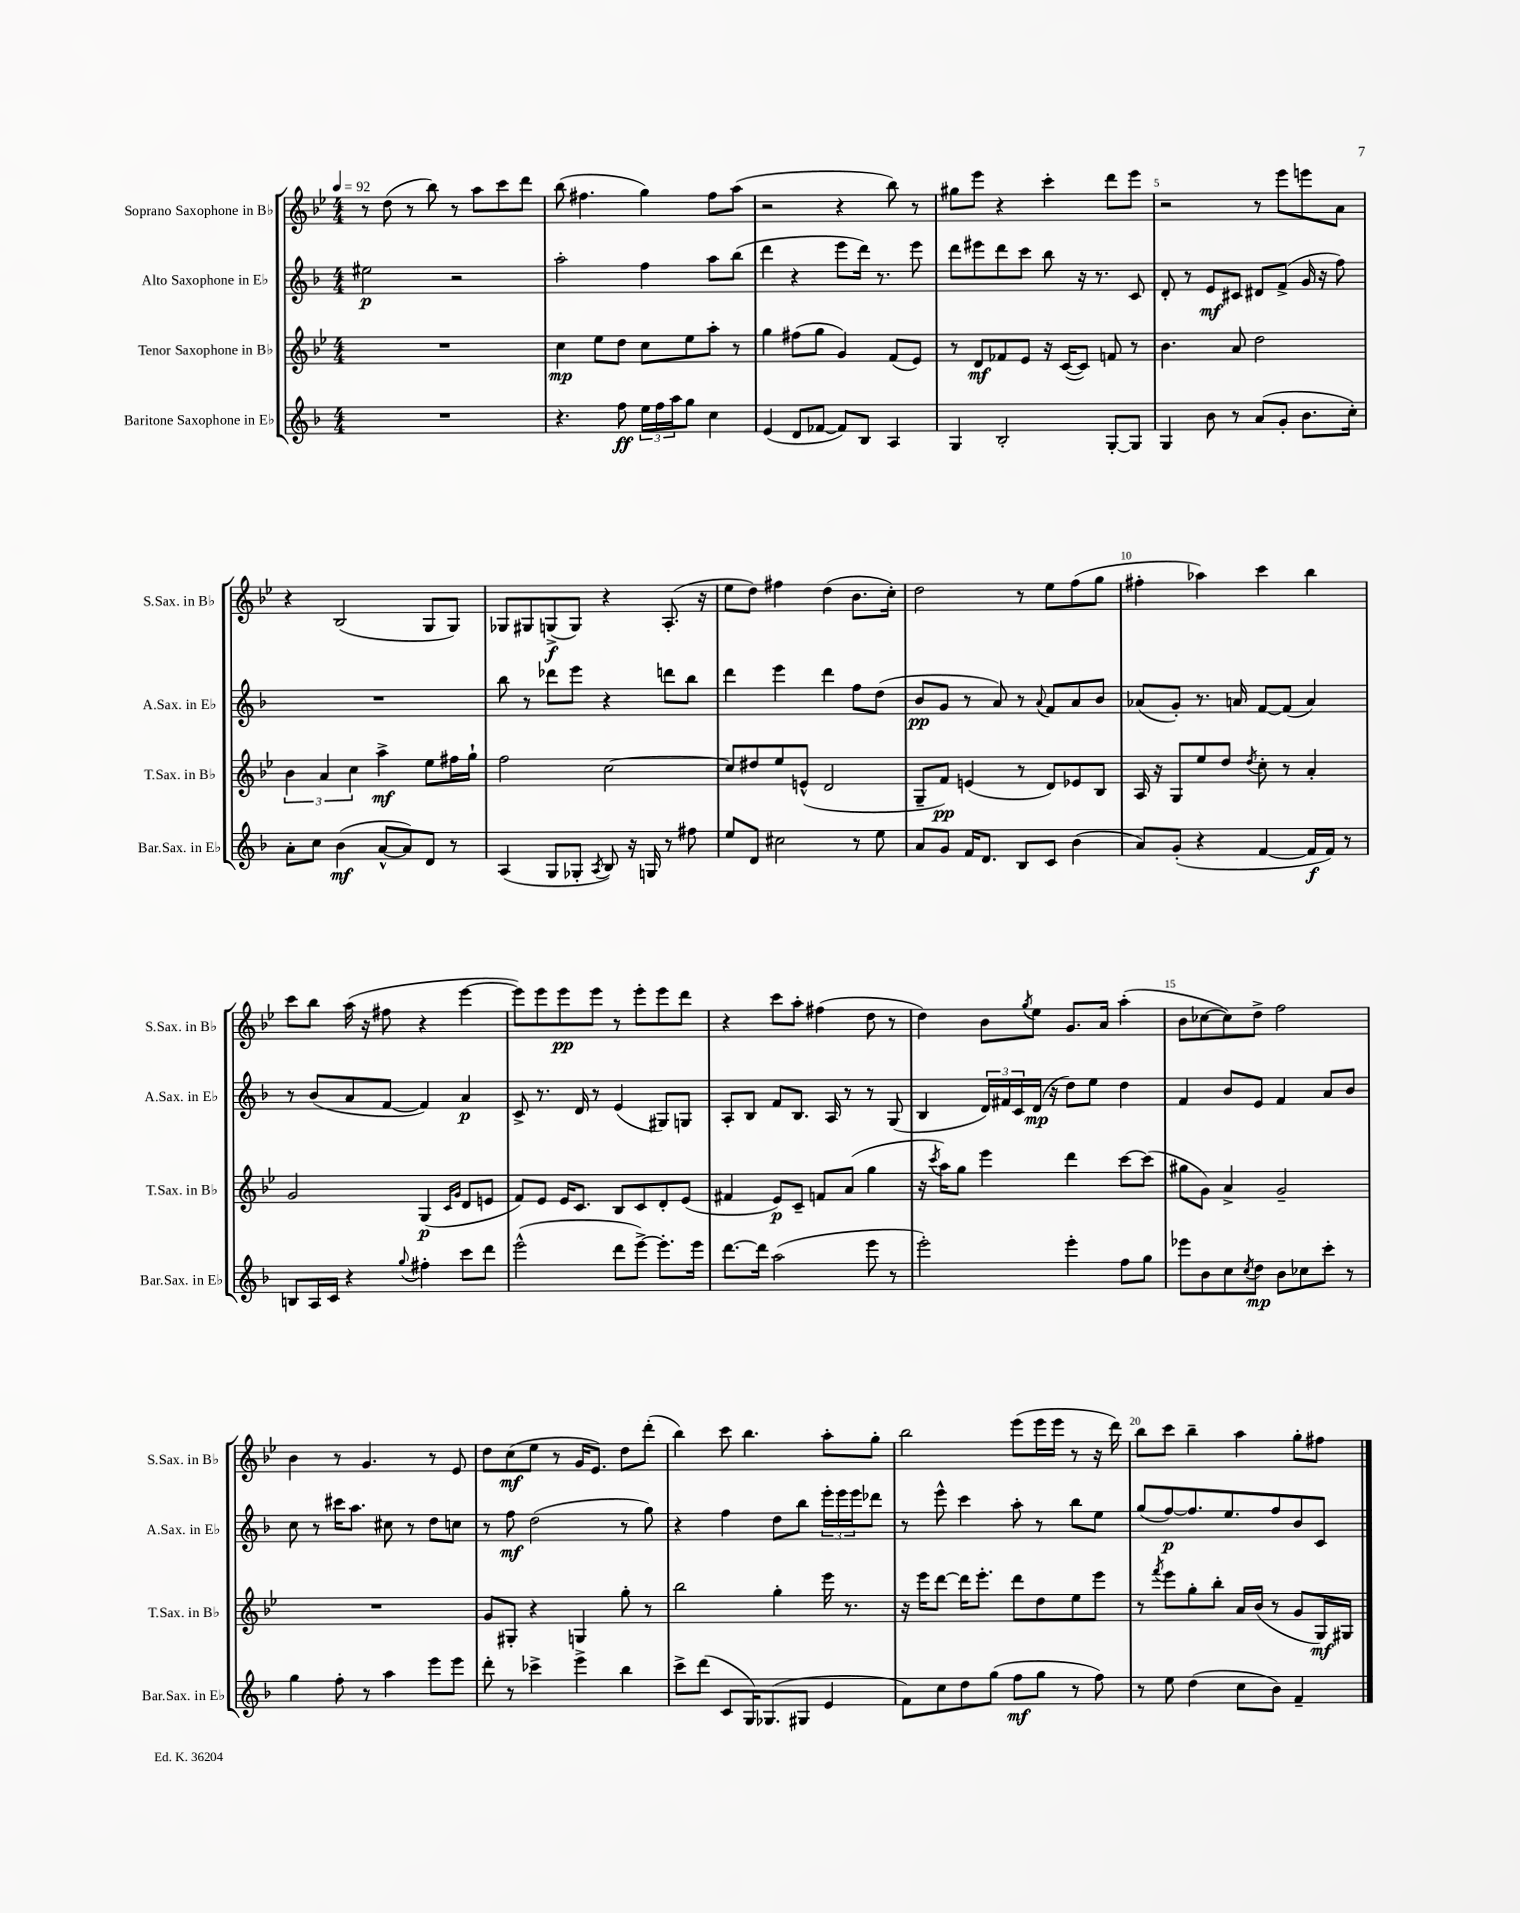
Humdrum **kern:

**kern	**kern	**kern	**kern
*staff4	*staff3	*staff2	*staff1
*clefG2	*clefG2	*clefG2	*clefG2
*k[b-]	*k[b-e-]	*k[b-]	*k[b-e-]
*M4/4	*M4/4	*M4/4	*M4/4
*MM92	*MM92	*MM92	*MM92
1r	1r	2ee#\	8r
.	.	.	(8dd\
.	.	.	8r
.	.	.	8bb-\)
.	.	2r	8r
.	.	.	8aa\L
.	.	.	8ccc\
.	.	.	8ddd\J
=	=	=	=
4.r	4cc\	2aa'\	(8bb-\
.	.	.	4.ff#\
.	8ee-\L	.	.
8ff\	8dd\J	.	.
24ee\LL	8cc\L	4ff\	4gg\)
24ff\	.	.	.
24aa\J	.	.	.
8gg\J	8ee-\	.	.
4cc\	8aa'\J	8aa\L	8ff#\L
.	8r	(8bb-\J	(8aa\J
=	=	=	=
(4e/	4gg\	4ddd\	2r
8d/L	(8ff#\L	4r	.
[8f-/J	8gg\J	.	.
8f-/]L)	4g/)	8eee\L	4r
8B-/J	.	16ddd\Jk)	.
.	.	8.r	.
4A/	(8f/L	.	8bb-\)
.	8e-/J)	8eee\	8r
=	=	=	=
4G/	8r	8ddd\L	8gg#\L
.	8d/L	8eee#\	8eee-\J
2B-'/	8f-/	8ddd\	4r
.	8e-/J	8ccc\J	.
.	16r	8bb-\	4ccc'\
.	([16c/LK	.	.
.	8c/]J)	16r	.
.	.	8.r	.
[8G'/L	8f/	.	8ddd\L
8G/]J	8r	8c/	8eee-\J
=	=	=	=
4G/	4.b-\	8d'/	2r
.	.	8r	.
8b-\	.	8e/L	.
8r	8a/	8c#/J	.
(8a/L	2dd\	8d#/L	8r
8g'/J	.	(8f^/J	8eee-\L
8.b-\L	.	16g/	8eee\
.	.	16r	.
.	.	8ff\)	8a\J
16cc'\Jk)	.	.	.
=	=	=	=
8a'\L	6b-\	1r	4r
8cc\J	.	.	.
.	6a/	.	.
(4b-\	.	.	(2B-/
.	6cc\	.	.
[8a^^/L	4aa^\	.	.
8a/])	.	.	.
8d/J	8ee-\L	.	8G/L
8r	16ff#\L	.	8G/J)
.	16gg`\JJ	.	.
=	=	=	=
(4A/	2ff\	8bb-\	8G-/L
.	.	8r	8G#/
8G/L	.	8ddd-\L	(8G^/
8G-'/J	.	8eee\J	8G/J)
8qA/	.	.	.
8B-/)	[2cc\	4r	4r
16r	.	.	.
16G/	.	.	.
8r	.	8ddd\L	(8.A'/
8ff#\	.	8bb-\J	.
.	.	.	16r
=	=	=	=
8ee/L	8cc/]L	4ddd\	8ee-\L
8d/J	8dd#/	.	8dd\J)
2cc#\	8ee-/	4eee\	4ff#\
.	(8e^^/J	.	.
.	2d/	4ddd\	(4dd\
8r	.	8ff\L	8.b-\L
8ee\	.	(8dd\J	.
.	.	.	16cc'\Jk)
=	=	=	=
8a/L	8G~/L	8b-/L	2dd\
8g/J	8f/J)	8g/J	.
16f/LK	(4e/	8r	.
8.d/J	.	.	.
.	.	8a/)	.
8B-/L	8r	8r	8r
.	.	8qqa/	.
8c/J	8d/L)	8f/L	8ee-\L
(4b-\	8e-/	8a/	(8ff\
.	8B-/J	8b-/J	8gg\J
=	=	=	=
8a/L)	16A/	(8a-/L	4ff#'\
.	16r	.	.
(8g'/J	8G/L	8g'/J)	.
4r	8ee-/	8.r	4aa-\)
.	8dd/J	.	.
.	.	16a/	.
.	8qdd/	.	.
[4f/	8cc'\	[8f/L	4ccc\
.	8r	(8f/]J	.
16f/]LL	4a'/	4a/)	4bb-\
16f/JJ)	.	.	.
8r	.	.	.
=	=	=	=
8B/L	2g/	8r	8ccc\L
16A/L	.	(8b-/L	8bb-\J
16c/JJ	.	.	.
4r	.	8a/	(16aa\
.	.	.	16r
.	.	[8f/J	8ff#\
8qqgg/	.	.	.
4ff#'\	(4G/	4f/])	4r
.	16qqc/LL	.	.
.	16qqg/JJ	.	.
8ccc\L	8d/L	4a/	[4eee-\
8ddd\J	8e/J	.	.
=	=	=	=
(2eee^^\	8f/L)	8c^/	8eee-\]L)
.	8e-/J	8.r	8eee-\
.	16e-/LK	.	8eee-\
.	8.c/J	16d/	.
.	.	8r	8eee-\J
8ddd\L	8B-/L	(4e/	8r
[8eee^\J)	8c/	.	8eee-'\L
8.eee'\]L	8d'/	8G#/L)	8eee-\
.	(8e-/J	8G/J	8ddd\J
16eee\Jk	.	.	.
=	=	=	=
[8.ddd\L	4f#/	8A'/L	4r
.	.	8B-/J	.
16ddd\]Jk	.	.	.
(2aa\	8e-/L)	8f/L	8ccc\L
.	8c~/J	8.B-/J	8aa'\J
.	8f/L	.	(4ff#\
.	.	16A/	.
.	(8a/J	8r	.
8eee\	4gg\	8r	8dd\
8r	.	(8G/	8r
=	=	=	=
2eee'\)	16r	4B-/	4dd\)
.	8qccc/	.	.
.	16aa\LK)	.	.
.	8gg\J	.	.
.	4eee-\	24d/LL)	8b-\L
.	.	24f#/	.
.	.	24c/	.
.	.	.	8qgg/
.	.	(16d/JJ	8ee-\J
.	.	16r	.
4eee'\	4ddd\	8dd\L)	8.g/L
.	.	8ee\J	.
.	.	.	16a/Jk
8ff\L	[8ccc\L	4dd\	(4aa'\
8gg\J	(8ccc\]J	.	.
=	=	=	=
8eee-\L	8gg#\L	4f/	8b-\L
8b-\	8g\J)	.	[8cc-\
8cc\	4a^/	8b-/L	8cc-\])
8qcc/	.	.	.
8dd\J	.	8e/J	8dd^\J
8b-\L	2g~/	4f/	2ff\
8cc-\	.	.	.
8ccc'\J	.	8a/L	.
8r	.	8b-/J	.
=	=	=	=
4gg\	1r	8cc\	4b-\
.	.	8r	.
8ff'\	.	16ccc#\LK	8r
.	.	8.aa\J	.
8r	.	.	4.g/
4aa\	.	8cc#\	.
.	.	8r	.
8eee\L	.	8dd\L	8r
8eee\J	.	8cc\J	8e-/
=	=	=	=
8ddd'\	8g/L	8r	8dd\L
8r	8G#'/J	8ff\	(8cc\
4ccc-^\	4r	(2dd\	8ee-\J
.	.	.	8r
4eee^\	4G/	.	16g/LK
.	.	.	8.e-/J)
4bb-\	8gg'\	8r	8dd\L
.	8r	8gg\)	(8ddd'\J
=	=	=	=
8ccc^\L	2bb-\	4r	4bb-\)
(8ddd\J	.	.	.
8c/L	.	4ff\	8ccc\
16G/K)	.	.	4.bb-\
(8.G-/	.	.	.
.	4gg'\	8dd\L	.
8G#/J	.	8bb-\J	.
4e/	16eee-\	24eee'\LL	8aa'\L
.	.	24eee\	.
.	8.r	.	.
.	.	24eee\J	.
.	.	8ddd-\J	8gg'\J
=	=	=	=
8f\L)	16r	8r	2bb-\
.	16eee-\LK	.	.
8cc\	[8ddd\J	8eee^^\	.
8dd\	16ddd\]LK	4ccc\	.
.	8.eee-'\J	.	.
(8gg\J	.	.	.
8ff\L	8ddd\L	8aa'\	(8eee-\L
8gg\J	8dd\	8r	16eee-\L
.	.	.	16eee-\JJ
8r	8ee-\	8bb-\L	8r
8ff\)	8eee-\J	8ee\J	16r
.	.	.	16ddd\)
=	=	=	=
8r	8r	(8gg/L	8bb-\L
.	8qfff/	.	.
8ee\	8eee-\L	[8ff/)	8ccc\J
(4dd\	8gg'\	8.ff/]	4bb-~\
.	8bb-'\J	.	.
.	.	8.ee/	.
8cc\L	16a/LL	.	4aa\
.	(16b-/JJ	.	.
8b-\J)	8r	8ff/	.
4f~/	8g/L	8b-/	8gg'\L
.	16G/L)	8c/J	8ff#\J
.	16G#/JJ	.	.
==	==	==	==
*-	*-	*-	*-
